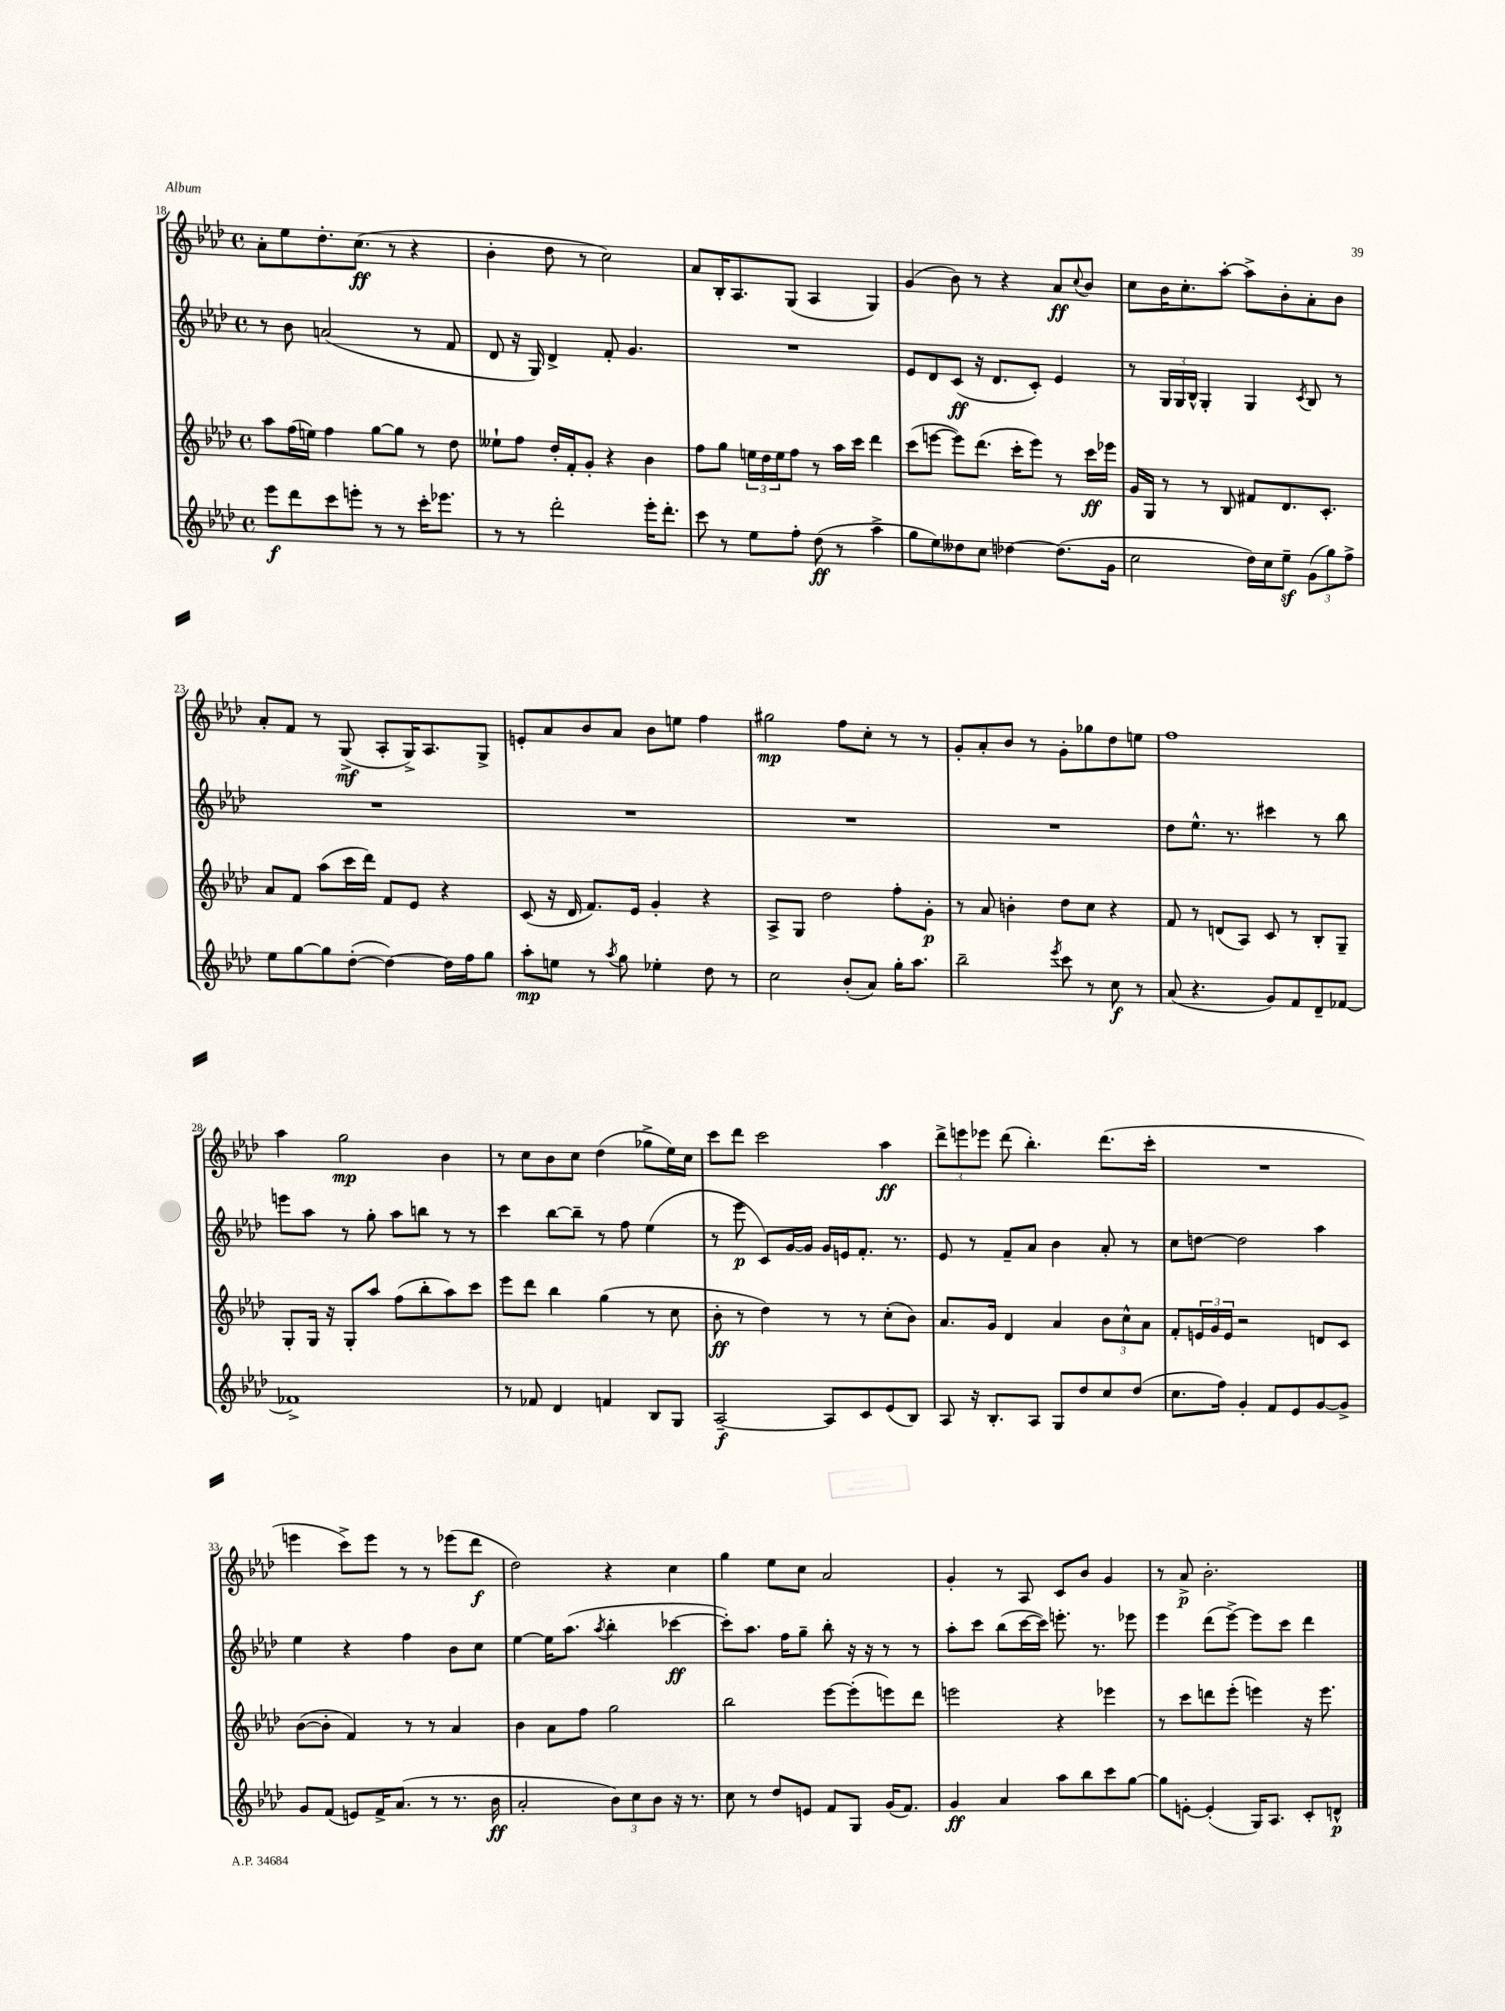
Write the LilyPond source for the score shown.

<<
\new StaffGroup <<
\new Staff = "s0" {
    \clef treble \key aes \major \defaultTimeSignature \time 4/4
    aes'8-. ees''8 des''8.-. c''8.\ff( r8 r4 |
    bes'4-. des''8 r8 c''2) |
    aes'8 bes16-. aes8. g8( aes4 g4) |
    g'4( bes'8) r8 r4 aes'8\ff \appoggiatura { c''8 } bes'8 |
    c''8 bes'16 c''8.-. aes''8~-. aes''8-> bes'8-. aes'8-. bes'8 |
    aes'8-. f'8 r8 g8->\mf( aes8-. g16->) aes8. g8-> |
    e'8-. aes'8 bes'8 aes'8 bes'8 e''8 f''4 |
    gis''2\mp f''8 c''8-. r8 r8 |
    g'8-. aes'8-. bes'8 r8 g'8-. ges''8 des''8 e''8 |
    f''1 |
    aes''4 g''2\mp bes'4 |
    r8 c''8 bes'8 c''8 des''4( ges''8-> ees''16) c''16 |
    c'''8 des'''8 c'''2 aes''4\ff |
    \tuplet 3/2 { des'''8-> e'''8 ees'''8 } des'''8( bes''4.-.) des'''8.( c'''16-. |
    R1 |
    e'''4 c'''8->) e'''8 r8 r8 ees'''8( des'''8\f |
    des''2) r4 c''4 |
    g''4 ees''8 c''8 aes'2 |
    g'4-. r8 aes8 c'8 bes'8 g'4 |
    r8 aes'8->\p bes'2.-. \bar "|." |
}
\new Staff = "s1" {
    \clef treble \key aes \major \defaultTimeSignature \time 4/4
    r8 bes'8 a'2( r8 f'8 |
    des'8 r16 g16) des'4-> f'8-. g'4. |
    R1 |
    ees'8 des'8 c'8\ff( r16 des'8. c'8-.) ees'4 |
    r8 \tuplet 3/2 { g16 g16 bes16-^ } g4-. g4 \acciaccatura { c'8 } bes8 r8 |
    R1 |
    R1 |
    R1 |
    R1 |
    des''8 ees''8.-^ r8. cis'''4 r8 bes''8 |
    e'''8 aes''8 r8 g''8-. aes''8 b''8 r8 r8 |
    c'''4 bes''8~ bes''8-- r8 f''8 ees''4( |
    r8 ees'''8\p c'8) g'16~ g'16 g'16 e'16 f'8.-. r8. |
    ees'8 r8 f'8-- aes'8 bes'4 aes'8-. r8 |
    c''8 d''8~ d''2 aes''4 |
    ees''4 r4 f''4 bes'8 c''8 |
    ees''4~ ees''16 aes''8.( \acciaccatura { aes''8 } bes''4-. ces'''4~\ff |
    ces'''8-.) aes''8. f''16 g''8-- bes''8-. r16 r16 r8 r8 |
    aes''8-. c'''8 bes''8( c'''16~ c'''16) e'''8.-. r8. ees'''8 |
    ees'''4 des'''8( ees'''8~->) ees'''8 c'''8 des'''4 \bar "|." |
}
\new Staff = "s2" {
    \clef treble \key aes \major \defaultTimeSignature \time 4/4
    aes''8 f''16( e''16) f''4 g''8~ g''8 r8 des''8 |
    eeses''8-! f''8 des''16-. f'16-. g'8-. r4 bes'4 |
    f''8 g''8 \tuplet 3/2 { e''16 des''16 e''16 } f''8 r8 aes''16 c'''16 des'''4 |
    c'''8( e'''8~ e'''8) des'''8.( c'''16-. e'''8) r8 c'''16\ff ees'''16 |
    g'16 g16 r8 r8 bes8 fis'8 des'8. c'8.-. |
    aes'8 f'8 aes''8( c'''16 des'''16) f'8 ees'8 r4 |
    c'8( r16 des'16 f'8.) ees'16 g'4-. r4 |
    aes8-> g8 des''2 f''8-. g'8-.\p |
    r8 aes'8 b'4-. des''8 c''8 r4 |
    f'8 r8 d'8( aes8) c'8 r8 bes8-. g8-- |
    g8-. g16 r16 g8-. aes''8 f''8( bes''8-. aes''8) c'''8 |
    ees'''8 des'''8 bes''4 g''4( r8 c''8 |
    bes'8-.\ff r8 des''4) r8 r8 c''8-.( bes'8) |
    aes'8. g'16 des'4 aes'4 \tuplet 3/2 { bes'8 c''8-^ aes'8 } |
    f'8-. \tuplet 3/2 { e'16 g'16 e'16 } r2 d'8 c'8 |
    bes'8~( bes'8-. f'4) r8 r8 aes'4 |
    bes'4 aes'8 f''8 g''2 |
    bes''2 ees'''8~ ees'''8-.( e'''8) des'''8 |
    e'''2 r4 ees'''4 |
    r8 c'''8 d'''8 ees'''8-.( e'''4) r16 e'''8. \bar "|." |
}
\new Staff = "s3" {
    \clef treble \key aes \major \defaultTimeSignature \time 4/4
    ees'''8\f des'''8 c'''8 e'''8-. r8 r8 c'''16-. ees'''8. |
    r8 r8 des'''2-. ees'''16-. des'''8.-. |
    c'''8 r8 ees''8 f''8-. des''8\ff( r8 aes''4-> |
    g''8 ees''8) deses''8 c''8 des''4~ des''8.( g'16 |
    c''2 des''16) c''16 ees''8--\sf \tuplet 3/2 { g'8( g''8) f''8-> } |
    ees''8 g''8~ g''8 des''8~-.( des''4~) des''16 f''16 g''8 |
    aes''8-.\mp e''8 r8 \acciaccatura { aes''8 } g''8 ees''4-. des''8 r8 |
    c''2 bes'8-.( aes'8) g''16-. aes''8. |
    bes''2-- \acciaccatura { ees'''8 } c'''8 r8 c''8\f r8 |
    aes'8( r4. g'8) f'8 des'8-- fes'8~ |
    fes'1-> |
    r8 fes'8 des'4 f'4 bes8 g8 |
    aes2~--\f aes8 c'8 ees'8( bes8) |
    aes8 r16 bes8.-. aes8 g8 des''8 c''8 des''8( |
    c''8. f''16) g'4-. f'8 ees'8 g'8~ g'8-> |
    g'8 f'8( e'8) f'16-> aes'8.( r8 r8. bes'16\ff |
    aes'2-. \tuplet 3/2 { bes'8) c''8 bes'8 } r16 r8. |
    c''8 r8 des''8 e'8 f'8 g8 g'16( f'8.) |
    g'4\ff aes'4 aes''8 bes''8 c'''8 g''8~ |
    g''8 e'8~-. e'4-.( g16) aes8. c'8-. d'8-^\p \bar "|." |
}
>>
>>
\layout { \context { \Score currentBarNumber = #18 } }
